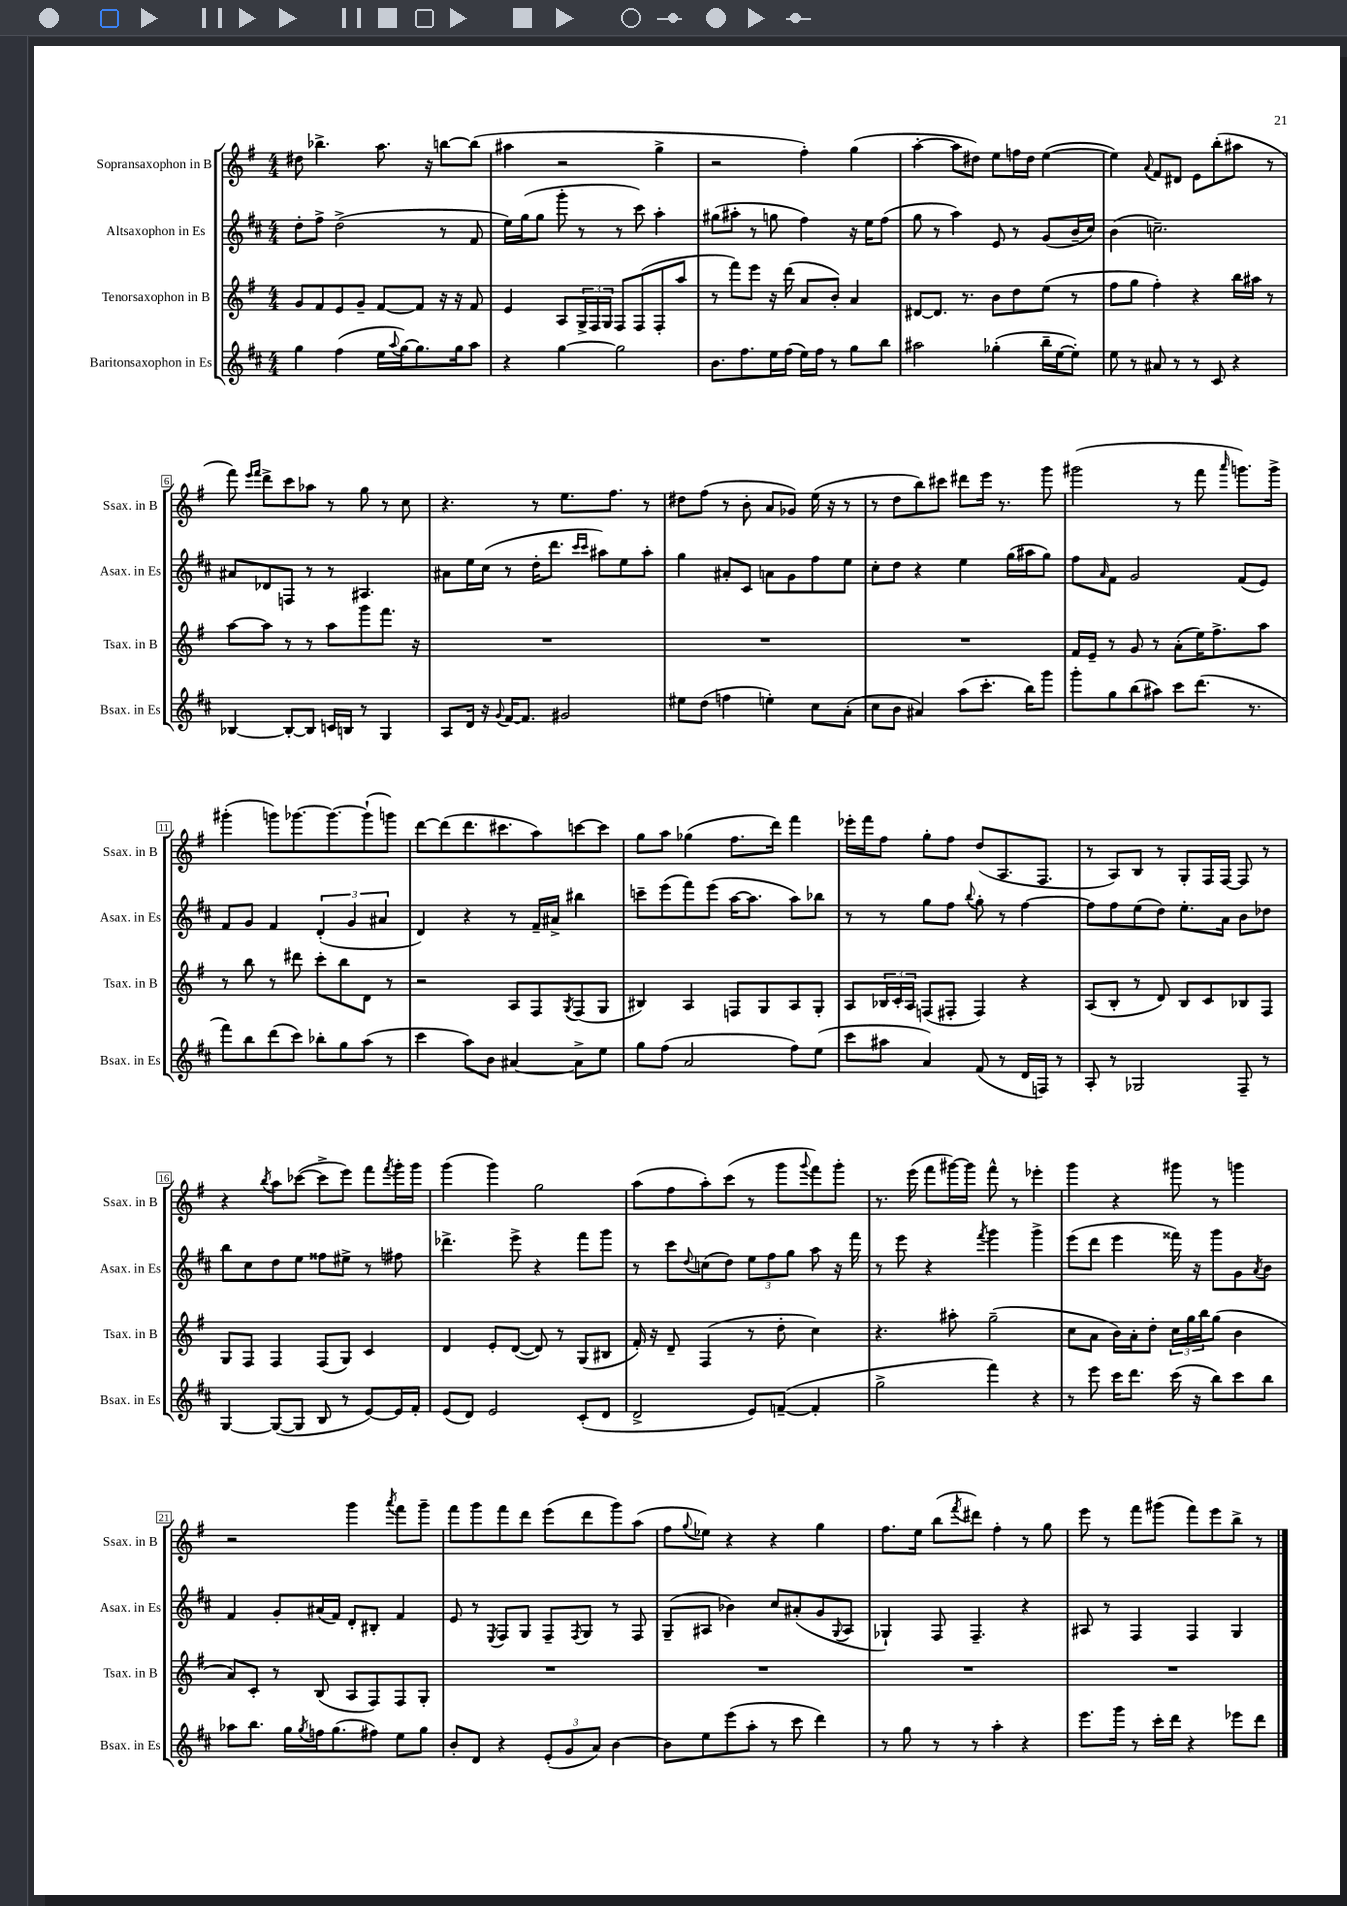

**kern	**kern	**kern	**kern
*staff4	*staff3	*staff2	*staff1
*clefG2	*clefG2	*clefG2	*clefG2
*k[f#c#]	*k[f#]	*k[f#c#]	*k[f#]
*M4/4	*M4/4	*M4/4	*M4/4
4gg	8g	8dd'	8dd#
.	8f#	8ff#^	4.bb-^
(4ff#	8e	(2dd^	.
.	8g~	.	.
16ee	[8f#	.	8.aa
8qqaa	.	.	.
[16gg)	.	.	.
8.gg]	8f#]	.	.
.	.	.	16r
.	16r	8r	[8bb
16gg	16r	.	.
8aa	8f#	8f#	(8bb]
=	=	=	=
4r	4e	16ee)	4aa#
.	.	(16gg	.
.	.	8gg	.
[4gg	8A	8ggg'	2r
.	24G^	8r	.
.	24F#	.	.
.	24G	.	.
2gg]	8F#	8r	.
.	(8F#	8ccc#)	.
.	8F#'	4aa'	4gg^
.	8aa	.	.
=	=	=	=
8.b	8r	(8gg#	2r
.	8fff#)	8aa#'	.
8.ff#	.	.	.
.	8eee	8r	.
16ee	16r	8gg	.
(16ff#	(16ddd	.	.
16ee)	8a	4ff#)	4ff#')
16ff#	.	.	.
8r	8b')	.	.
8gg	4a	16r	(4gg
.	.	16ee	.
8bb	.	(8ff#	.
=	=	=	=
2aa#	[8d#	8gg	[4aa'
.	8.d#]	8r	.
.	.	4aa)	8aa]
.	8.r	.	.
.	.	.	8dd#)
(4gg-'	8b	8e	8ee
.	8dd	8r	16ff
.	.	.	16dd#
16bb~	(8ee	(8g	([4ee
[16ee	.	.	.
8ee'])	8r	16b~	.
.	.	16cc#)	.
=	=	=	=
8ee	8ff#	(4b	4ee])
8r	8gg	.	.
.	.	.	8qqa
8a#	4ff#')	2.cc~)	8f#
8r	.	.	8d#
8r	4r	.	8e
8c#	.	.	(8bb'
4r	16bb	.	8aa#
.	16aa#	.	.
.	8r	.	8r
=	=	=	=
[4B-	[8aa	8a#	8fff#)
.	.	.	16qqeee
.	.	.	16qqfff#
.	8aa]	8d-	8ddd^
8B-'_	8r	8F	8ccc
8B-]	8r	8r	8aa-
16c	8aa	8r	8r
16B	.	.	.
8r	8ggg	4.A#	8gg
4G	8.fff#	.	8r
.	.	.	8cc
.	16r	.	.
=	=	=	=
8A	1r	8a#	4.r
16d	.	16ee	.
16r	.	(16cc#	.
8qqg	.	.	.
[16f#	.	8r	.
8.f#]	.	.	.
.	.	16dd'	8r
.	.	8.ddd	.
2g#	.	.	8.ee
.	.	16qqccc#	.
.	.	16qqccc#	.
.	.	8aa#)	.
.	.	.	8.ff#
.	.	8ee	.
.	.	8aa#'	8r
=	=	=	=
8ee#	1r	4gg	8dd#
(8dd	.	.	(8ff#
4ff	.	8a#'	8r
.	.	8c#	8b'
4ee')	.	8a	8a
.	.	8g	8g-)
8cc#	.	8ff#	(16ee
.	.	.	16r
(8a'	.	8ee	8r
=	=	=	=
8cc#	1r	8cc#'	8r
8b	.	8dd	8dd
4a#)	.	4r	8bb)
.	.	.	8ccc#
(8aa	.	4ee	8ddd#
8.ccc#'	.	.	16eee
.	.	.	8.r
.	.	(16gg	.
16bb)	.	16aa#	.
8ggg	.	8gg)	8ggg
=	=	=	=
8ggg'	16f#	8ff#	(2ggg#
.	16e~	.	.
.	.	16qqa	.
8gg	8r	8f#	.
(8bb	8g	2g	.
8aa#)	8r	.	.
8ccc#	(8a'	.	8r
(8.ddd	16ee)	.	8fff#
.	8.ff#^	.	.
.	.	.	16qqaaa
.	.	(8f#	8.ggg)
8.r	.	.	.
.	8aa	8e)	.
.	.	.	16ggg^
=	=	=	=
8fff#)	8r	8f#	(4ggg#'
8bb	8bb	8g	.
(8ddd	8r	4f#	8ggg)
8ccc#)	8ddd#	.	[8.ggg-
8bb-'	8ccc'	(6d'	.
.	.	.	8.ggg-_
8gg	8bb	.	.
.	.	6g	.
(8aa	8d	.	(8ggg-`]
.	.	6a#	.
8r	8r	.	8ggg)
=	=	=	=
4ccc#	2r	4d)	[8ddd
.	.	.	(8ddd]
8aa)	.	4r	8.ddd
8b	.	.	.
.	.	.	8.ccc#
[4a#	8A	8r	.
.	8F#	16f#~	8aa)
.	.	16a#^	.
.	8qG	.	.
8a#^]	(8F#	4bb#	[8ccc
8ee	8G	.	8ccc]
=	=	=	=
8gg	4B#)	8ccc~	8gg
(8ff#	.	(8eee	8aa
2a	4A	8fff#)	(4gg-
.	.	(8eee	.
.	8F	[16aa	8.ff#
.	.	8.aa]	.
.	8G	.	.
.	.	.	16ddd)
8ff#)	8A	8aa)	4fff#
(8ee	8G'	8bb-	.
=	=	=	=
8ccc#	8A	8r	16eee-'
.	.	.	16fff#
8aa#	24B-	8r	8ff#
.	24c'	.	.
.	24A	.	.
4a)	(8F	8gg	8gg'
.	8F#'	8ff#	8ff#
.	.	8qqbb	.
(8f#	4F#)	8gg'	(8dd
8r	.	8r	8.A
16d	4r	[4ff#	.
16F)	.	.	8.F#
8r	.	.	.
=	=	=	=
8A'	(8A	8ff#]	8r
8r	8B'	8ff#	8A)
2G-	8r	(8ee	8B
.	8d)	8dd)	8r
.	8B	8.ee'	8G'
.	8c	.	16F#
.	.	16a	[16F#
8F#~	8B-	8b	8F#]
8r	8F#	8dd-	8r
=	=	=	=
[4G	8G	8bb	4r
.	8F#	8cc#	.
.	.	.	8qbb
(8G_	4F#	8dd	8aa
8G]	.	8ee	([8ccc-
8B	(8F#	8ff##	8ccc-^]
8r	8G)	8ee#^	8eee)
[8e)	4c	8r	8fff#
.	.	.	8qfff#
16e]	.	8ff#	16ggg'
16f#'	.	.	16ggg
=	=	=	=
(8e	4d	4.ddd-^	(4ggg
8d)	.	.	.
2e	8e'	.	4ggg)
.	([8d	8eee^	.
.	8d])	4r	2gg
.	8r	.	.
(8c#'	(8G	8fff#	.
8d	8B#	8ggg	.
=	=	=	=
2d^	16f#')	8r	(8aa
.	16r	.	.
.	8d~	8ccc#	8ff#
.	.	8qqdd	.
.	(4F#	(8cc	8aa')
.	.	8dd)	(8ccc
8e)	8r	12ee	8r
.	.	12ff#	.
([8f~	8dd'	.	8ggg
.	.	12gg	.
.	.	.	8qqggg
4f']	4cc)	8aa	8fff#)
.	.	16r	8ggg'
.	.	16fff#	.
=	=	=	=
2gg^	4.r	8r	8.r
.	.	8eee	.
.	.	.	(16eee
.	.	4r	8fff#
.	8aa#'	.	[16ggg#)
.	.	.	16ggg#]
.	.	8qfff#	.
4fff#)	(2gg~	4ggg	8fff#^^
.	.	.	8r
4r	.	4ggg^	4eee-'
=	=	=	=
8r	8cc	(8eee	4ggg
8eee	8a	8ddd	.
16ccc#	16b)	4eee	4r
8.ddd	16a'	.	.
.	8dd'	.	.
(16ccc#	24cc	16fff##)	8ggg#
.	24gg	.	.
16r	.	16r	.
.	24bb	.	.
8bb)	(8gg	8ggg	8r
8ccc#	4b	8g	4ggg
.	.	8qa	.
8bb	.	8b	.
=	=	=	=
8aa-	8a)	4f#	2r
8.bb	8c'	.	.
.	8r	8g'	.
16gg	.	.	.
8qgg	.	.	.
16ff	(8B	(16a#	.
(8.gg	.	16f#)	.
.	8A	8d'	4ggg
8ff#)	8F#)	8B#'	.
.	.	.	8qaaa
8ee	8F#	4f#	8fff#
8gg	8G'	.	8ggg~
=	=	=	=
8b'	1r	8e	8fff#
8d	.	8r	8ggg
.	.	8qE	.
4r	.	8F#	8fff#
.	.	8G	8ddd
(12e'	.	8F#~	(8eee
12g	.	.	.
.	.	8qF#	.
.	.	8G	8ddd
12a)	.	.	.
[4b	.	8r	8ggg)
.	.	8F#	(8aa
=	=	=	=
8b]	1r	(8G~	8ff#
.	.	.	8qqgg
8ee	.	8A#	8ee-)
(8eee	.	4b-)	4r
8aa'	.	.	.
8r	.	8cc#	4r
8ccc#	.	(8a#'	.
4ddd)	.	8g	4gg
.	.	8qqG	.
.	.	8A#	.
=	=	=	=
8r	1r	4G-`)	8.ff#
8gg	.	.	.
.	.	.	16ee
8r	.	8F#	(8bb
.	.	.	8qfff#
8r	.	4.F#~	8ddd#)
4aa'	.	.	4ff#'
4r	.	4r	8r
.	.	.	8gg
=	=	=	=
8.eee	1r	8A#	8eee
.	.	8r	8r
16ggg	.	.	.
8r	.	4F#	8fff#
16ccc#'	.	.	(8ggg#
16ddd	.	.	.
4r	.	4F#	8fff#)
.	.	.	8eee
8eee-	.	4G	8bb^
8ddd	.	.	8r
==	==	==	==
*-	*-	*-	*-
